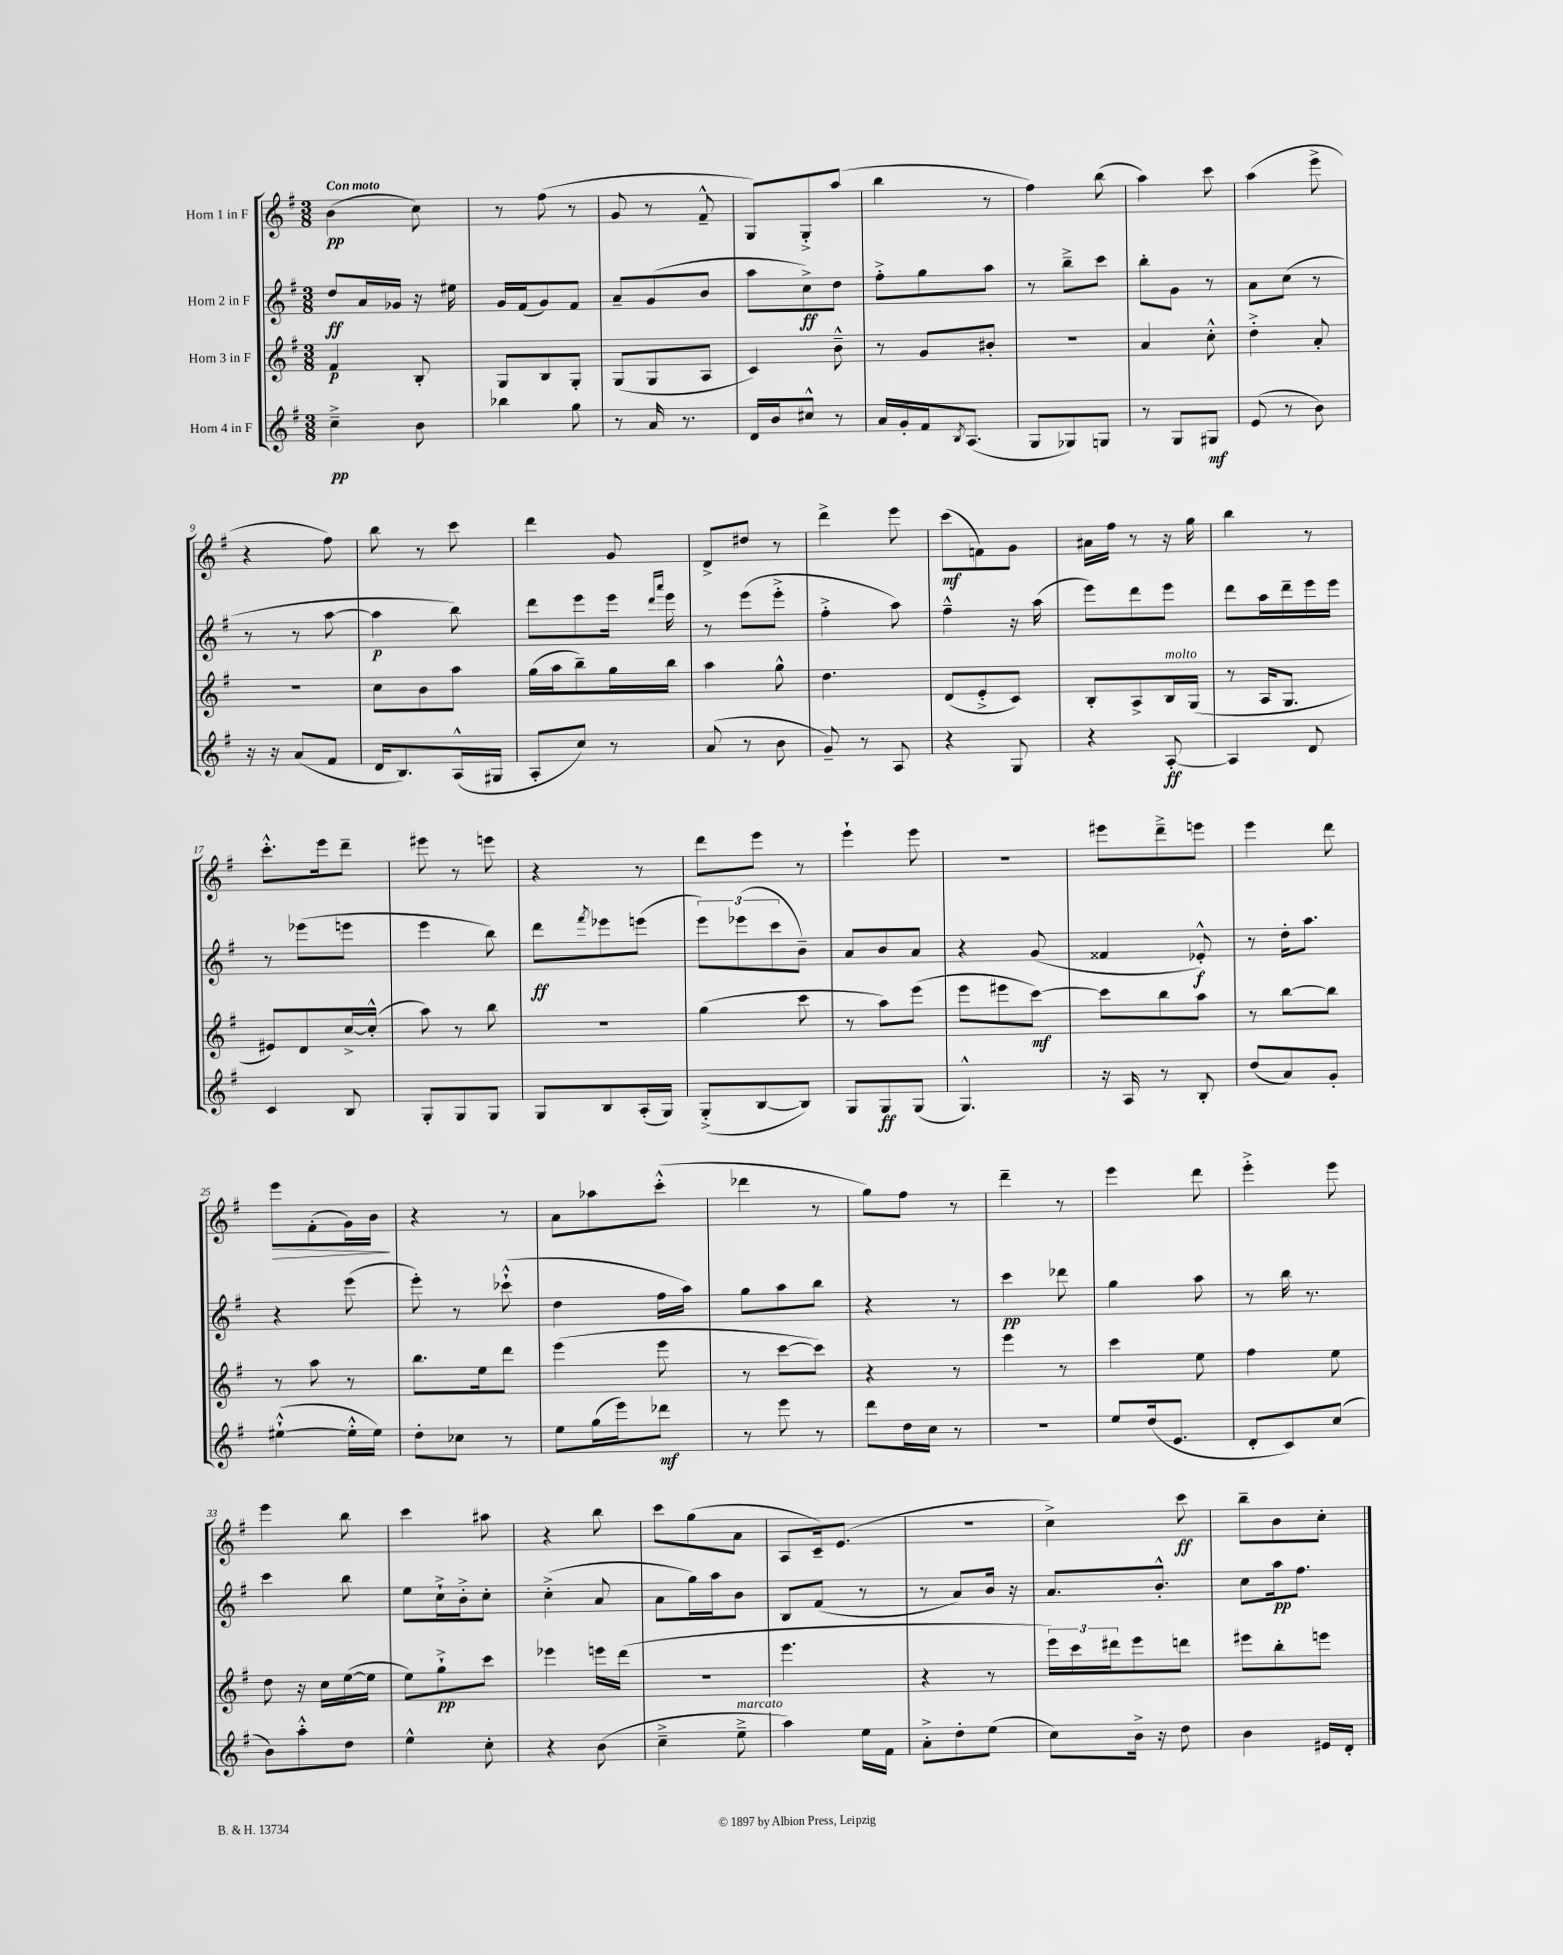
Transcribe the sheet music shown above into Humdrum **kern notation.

**kern	**kern	**kern	**kern
*staff4	*staff3	*staff2	*staff1
*clefG2	*clefG2	*clefG2	*clefG2
*k[f#]	*k[f#]	*k[f#]	*k[f#]
*M3/8	*M3/8	*M3/8	*M3/8
4cc~^	4f#	8dd	(4b
.	.	16a	.
.	.	16g-	.
8b	8B'	16r	8cc)
.	.	16ee#	.
=	=	=	=
4bb-	8G	16g	8r
.	.	(16f#	.
.	8B	8g)	(8ff#
8gg	8G'	8f#	8r
=	=	=	=
8r	(8G	8a~	8g
16a	8G	(8g	8r
8.r	.	.	.
.	8A	8b	8f#~^^
=	=	=	=
16d	4c)	8aa	8G)
16b	.	.	.
8cc#^^	.	8cc^)	8G'^
8r	8b~^^	8dd	(8aa
=	=	=	=
16a	8r	8ff#'^	4bb
16g'	.	.	.
16f#	8g	8gg	.
8qB	.	.	.
(8.A	.	.	.
.	8b#'	8aa	8r
=	=	=	=
8G	4.r	8r	4ff#)
8G-)	.	8bb~^	.
8G	.	8ccc	(8bb
=	=	=	=
8r	4a	8bb'	4aa)
8G	.	8g	.
8G#	8cc'^^	8r	8ccc
=	=	=	=
(8e	4dd'^	8a	(4aa
8r	.	(8cc	.
8b)	8a'	8r	8eee^
=	=	=	=
16r	4.r	8r	4r
16r	.	.	.
(8a	.	8r	.
8f#	.	[8aa	8ff#)
=	=	=	=
16d	8cc	4aa]	8bb
8.B)	.	.	.
.	8b	.	8r
(16A^^	8aa	8bb)	8ccc
16G#	.	.	.
=	=	=	=
8A'	(16gg	8ddd	4ddd
.	16aa	.	.
8cc)	8bb~)	8eee	.
8r	16gg	16eee	8g
.	.	16qqddd	.
.	.	16qqaaa	.
.	16bb	16eee	.
=	=	=	=
(8a	4aa	8r	8d^
8r	.	(8eee	8dd#
8b	8gg^^	8eee'^	8r
=	=	=	=
8g~)	4.dd	4ff#'^	4ddd^
8r	.	.	.
8A	.	8aa)	8eee
=	=	=	=
4r	(8d	4ff#~^^	(8ccc
.	8e'^	.	8f)
8G	8c)	16r	8g
.	.	(16aa	.
=	=	=	=
4r	8B'	8eee)	16a#
.	.	.	16ff#
.	8A^	8ddd	8r
[8A'	16B	8eee	16r
.	(16G	.	16gg
=	=	=	=
4A]	8r	8ddd	4bb
.	16A	16aa	.
.	8.G	16ddd~	.
8d	.	16eee	8r
.	.	16eee	.
=	=	=	=
4c	8e#)	8r	8.ccc'^^
.	8d	(8eee-	.
.	.	.	16eee
8B	[16cc^	8eee	8ddd~
.	(16cc'^^]	.	.
=	=	=	=
8G'	8aa)	4eee	8eee#
8G	8r	.	8r
8G	8bb	8bb)	8eee
=	=	=	=
8G	4.r	8ddd	4r
.	.	8qfff#	.
8B	.	8eee-	.
(16A'	.	(8eee	8r
16G)	.	.	.
=	=	=	=
(8G'^	(4gg	12eee)	8ddd
.	.	(12eee-	.
[8B	.	.	8eee
.	.	12ccc	.
8B])	8ccc	8b~)	8r
=	=	=	=
8G	8r	8a	4eee`
8G	8aa)	8b	.
(8G	(8eee	8a	8eee
=	=	=	=
4.G^^)	8eee	4r	4.r
.	8eee#	.	.
.	[8ccc)	(8g	.
=	=	=	=
16r	8ccc]	4f##	8eee#
16A	.	.	.
8r	8bb	.	8ddd~^
8B'	8aa	8e-'^^)	8eee
=	=	=	=
(8dd	8r	8r	4eee
8a)	[8bb	16dd'	.
.	.	8.aa	.
8g'	8bb]	.	8ddd
=	=	=	=
([4ee#`^^	8r	4r	8eee
.	8aa	.	(8f#'
16ee#'^^]	8r	(8eee	16g)
16ee#)	.	.	16b
=	=	=	=
8dd'	8.bb	8eee')	4r
8cc-	.	8r	.
.	16ee	.	.
8r	8ddd	(8ccc-`^^	8r
=	=	=	=
8ee	(4eee	4dd	8a
(16gg	.	.	8aa-
16eee)	.	.	.
8ddd-	8eee	16ff#	(8ccc'^^
.	.	16aa)	.
=	=	=	=
8r	8r	8gg	4ddd-
8eee	[8ccc	8aa	.
8r	8ccc])	8bb	8r
=	=	=	=
8ddd	4r	4r	8gg)
16dd	.	.	8ff#
16cc	.	.	.
8r	8r	8r	8r
=	=	=	=
4.r	4eee	4ccc	4ddd~
.	8r	8ddd-	8r
=	=	=	=
8ee	4ccc	4gg	4eee
(16dd	.	.	.
8.e	.	.	.
.	8ee	8aa	8ddd
=	=	=	=
8d'	4ff#	8r	4eee'^
8c)	.	16bb	.
.	.	8.r	.
(8cc	8ee	.	8eee
=	=	=	=
8b)	8dd	4ccc	4eee
8aa'^^	16r	.	.
.	16cc	.	.
8dd	([16ee	8bb	8bb
.	16ee]	.	.
=	=	=	=
4ee^^	8ee)	8ee	4ccc
.	8gg`^	16cc`^	.
.	.	16b'^	.
8cc'	8ccc	8cc'	8aa#
=	=	=	=
4r	4eee-	(4cc'^	4r
(8b	16eee	8a	8bb
.	(16ddd	.	.
=	=	=	=
4cc~^	4.r	8a	8ccc
.	.	16gg)	(8gg
.	.	16aa	.
8ee~^	.	8b	8a
=	=	=	=
4aa)	4.eee	8B	8A
.	.	(8f#	16c~)
.	.	.	(8.e
16ee	.	8r	.
16f#	.	.	.
=	=	=	=
8a'^	4r	8r	4.r
8dd'	.	8a)	.
(8ee	8r	16b	.
.	.	16r	.
=	=	=	=
8cc)	24eee)	8.a	4cc^)
.	24ccc	.	.
.	24ddd#	.	.
16b^	8eee	.	.
16r	.	8.b'^^	.
8dd	8ddd	.	8ccc
=	=	=	=
4b	8eee#	8cc	8bb~
.	8bb'	16aa	8b
.	.	8.ff#	.
16e#	8eee	.	8cc'
16d'	.	.	.
==	==	==	==
*-	*-	*-	*-
